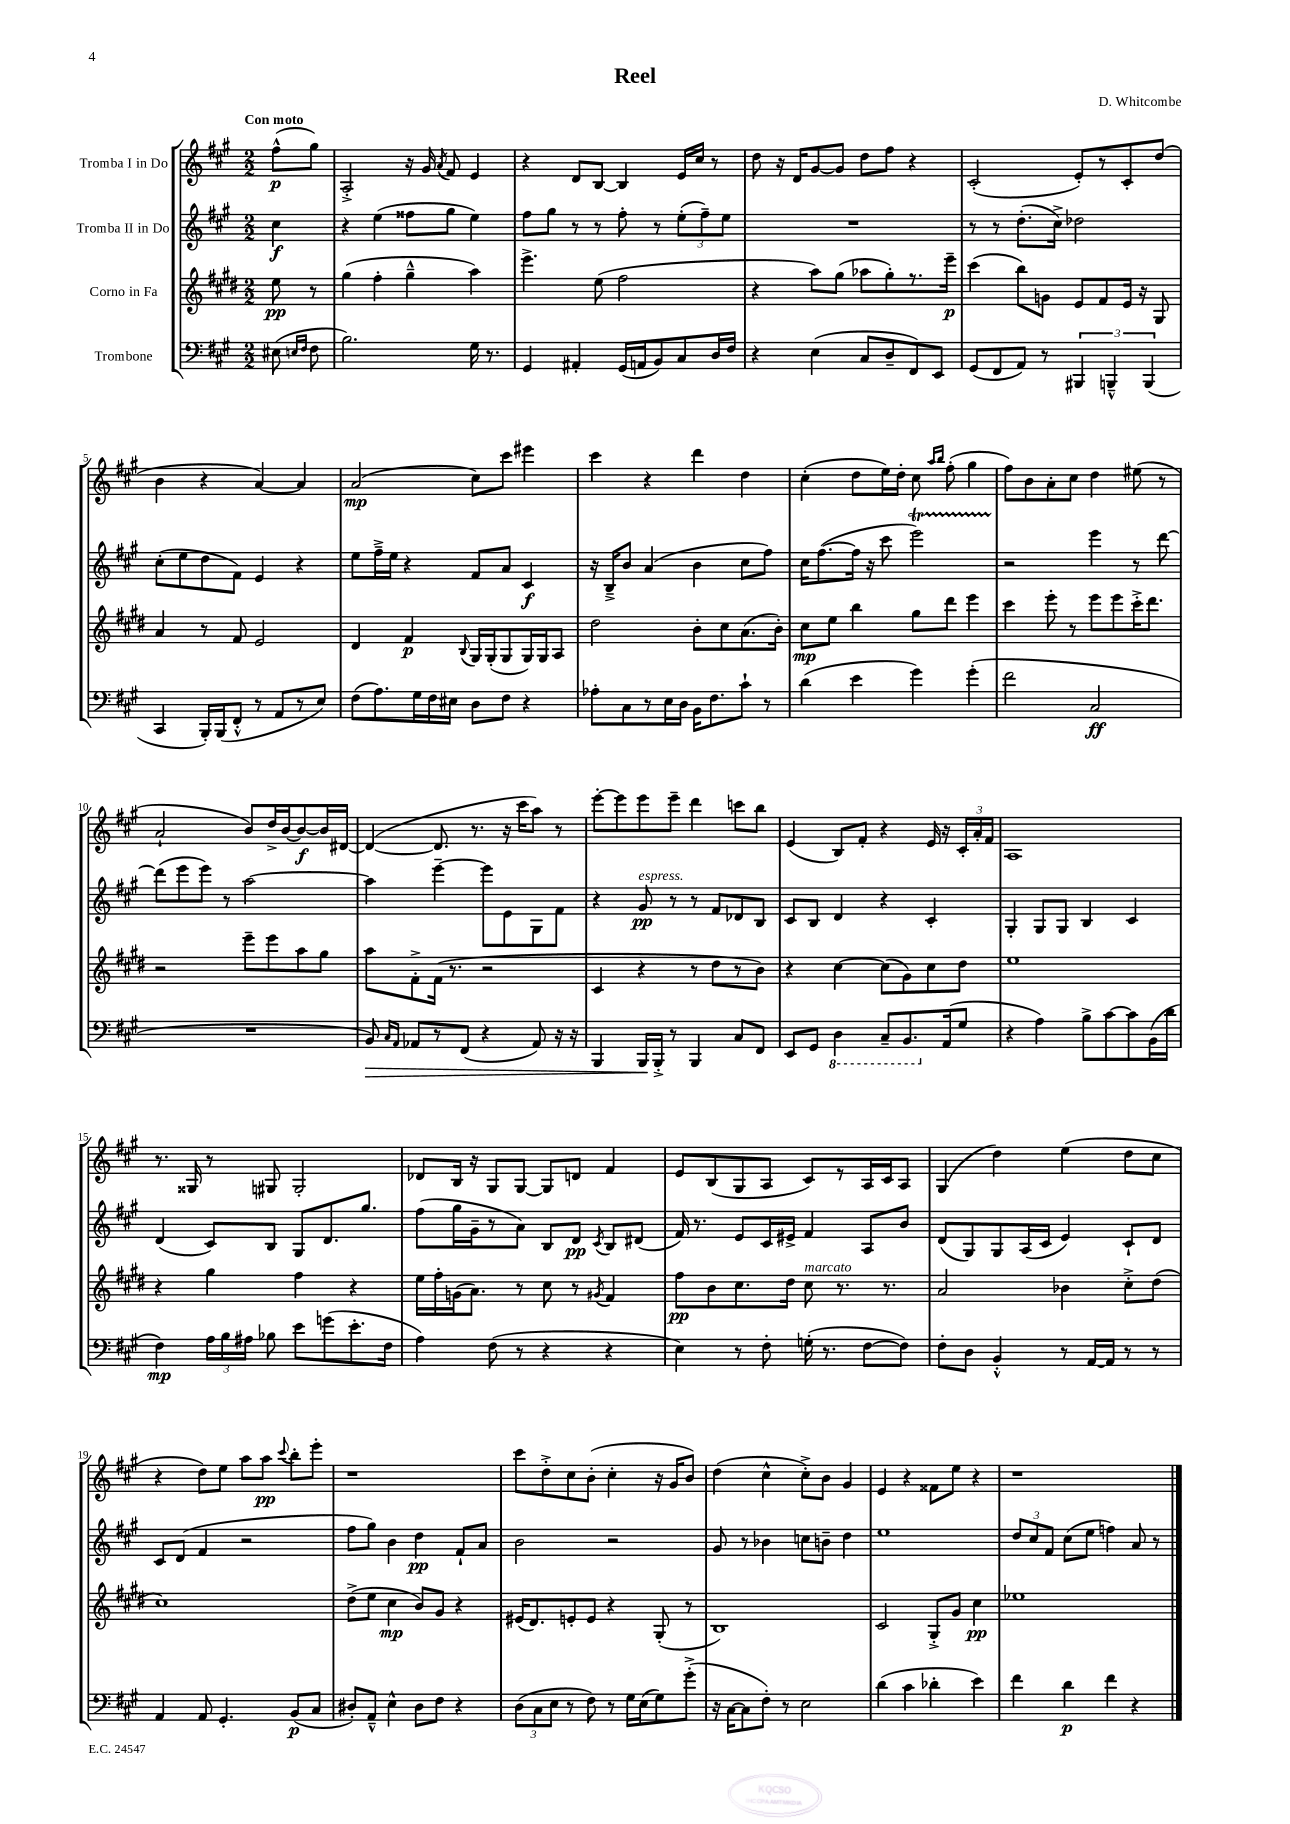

**kern	**kern	**kern	**kern
*staff4	*staff3	*staff2	*staff1
*clefF4	*clefG2	*clefG2	*clefG2
*k[f#c#g#]	*k[f#c#g#d#]	*k[f#c#g#]	*k[f#c#g#]
*M2/2	*M2/2	*M2/2	*M2/2
(8E#	8ee	4cc#	(8ff#^^
16qqE	.	.	.
16qqF#	.	.	.
8F#	8r	.	8gg#)
=	=	=	=
2.B)	(4gg#	4r	2A'^
.	4ff#'	(4ee	.
.	4gg#~^^	8ff##	16r
.	.	.	16g#
.	.	.	8qa
.	.	8gg#	8f#
16G#	4aa)	4ee)	4e
8.r	.	.	.
=	=	=	=
4GG#	4.eee^	8ff#	4r
.	.	8gg#	.
4AA#'	.	8r	8d
.	(8ee	8r	[8B
(16GG#	2ff#	8ff#'	4B]
16AA	.	.	.
8BB)	.	8r	.
8C#	.	(12ee'	16e
.	.	.	16cc#
.	.	12ff#~)	.
16D	.	.	8r
.	.	12ee	.
16F#	.	.	.
=	=	=	=
4r	4r	1r	8dd
.	.	.	16r
.	.	.	16d
(4E	8aa)	.	[8g#
.	(8gg#	.	8g#]
8C#	8aa-	.	8dd
8D~	8gg#')	.	8ff#
8FF#)	8.r	.	4r
8EE	.	.	.
.	16eee~	.	.
=	=	=	=
(8GG#	(4ccc#	8r	(2c#'
8FF#	.	8r	.
8AA)	8bb)	(8.dd'	.
8r	8g	.	.
.	.	16cc#^)	.
6BBB#	8e	2dd-	8e')
.	8f#	.	8r
6BBB~^^	.	.	.
.	16e	.	8c#'
.	16r	.	.
(6BBB	.	.	.
.	8G#	.	(8dd
=	=	=	=
4CC#	4a	(8cc#'	4b
.	.	8ee	.
16BBB')	8r	8dd	4r
(16BBB	.	.	.
8FF#'^^	8f#	8f#)	.
8r	2e	4e	[4a)
8AA	.	.	.
8r	.	4r	4a]
8E)	.	.	.
=	=	=	=
(8F#	4d#	8ee	(2a
8.A)	.	16ff#~^	.
.	.	16ee	.
.	4f#	4r	.
16G#	.	.	.
16F#	.	.	.
16E#	.	.	.
.	8qqB	.	.
8D	16G#	8f#	8cc#)
.	(16G#'	.	.
8F#	8G#	8a	8ccc#
4r	16G#)	4c#	4eee#
.	16G#	.	.
.	8A	.	.
=	=	=	=
8A-'	2dd#	16r	4ccc#
.	.	16B~^	.
8C#	.	8b	.
8r	.	(4a	4r
16E	.	.	.
16D	.	.	.
16BB	8b'	4b	4ddd
8.F#	.	.	.
.	8cc#	.	.
8c#`	(8.a	8cc#	4dd
8r	.	8ff#)	.
.	16b')	.	.
=	=	=	=
(4d	8cc#	16cc#	(4cc#'
.	.	([8.ff#	.
.	8ee	.	.
4e	4bb	16ff#]	8dd
.	.	16r	.
.	.	8ccc#	16ee)
.	.	.	16dd'
4g#)	8gg#	2eee)	8cc#
.	.	.	16qqaa
.	.	.	16qqbb
.	8ddd#	.	(8ff#'
(4g#'	4eee	.	4gg#
=	=	=	=
2f#	4ccc#	2r	8ff#)
.	.	.	8b
.	8eee'	.	8a'
.	8r	.	8cc#
2C#	8eee	4eee	4dd
.	8eee	.	.
.	16ccc#'^	8r	(8ee#
.	8.ddd#	.	.
.	.	[8ddd	8r
=	=	=	=
1r	2r	(8ddd]	2a`
.	.	8eee	.
.	.	8eee)	.
.	.	8r	.
.	8eee~	[2aa	8b)
.	8eee	.	16dd^
.	.	.	[16b
.	8aa	.	8b_
.	8gg#	.	16b]
.	.	.	[16d#
=	=	=	=
8BB)	8aa	4aa]	(4d#_
16qqC#	.	.	.
16qqAA	.	.	.
8AA-	8f#'^	.	.
8r	(16f#	[4eee~	8.d#]
.	8.r	.	.
(8FF#	.	.	.
.	.	.	8.r
4r	2r	8eee]	.
.	.	8e	16r
.	.	.	16ccc#
8AA-)	.	8G#	8aa)
16r	.	8f#	8r
16r	.	.	.
=	=	=	=
4BBB	4c#	4r	[8eee'
.	.	.	8eee]
16BBB	4r	8g#	8eee
16BBB'^	.	.	.
8r	.	8r	8eee~
4BBB	8r	8r	4ddd
.	8dd#	8f#	.
8C#	8r	8d-	8ccc
8FF#	8b)	8B	8bb
=	=	=	=
8EE	4r	8c#	(4e
8GG#	.	8B	.
4DD	[4cc#	4d	8B)
.	.	.	8f#'
8CC#~	(8cc#]	4r	4r
8.BBB	8g#)	.	.
.	8cc#	4c#'	16e
(16AA	.	.	16r
8G#	8dd#	.	24c#'
.	.	.	24a'
.	.	.	24f#
=	=	=	=
4r	1ee	4G#'	1A
4A)	.	8G#	.
.	.	8G#	.
8B^	.	4B	.
[8c#	.	.	.
8c#]	.	4c#	.
(16BB	.	.	.
16d	.	.	.
=	=	=	=
4F#)	4r	(4d	8.r
.	.	.	16G##
24A	4gg#	8c#)	8r
24B	.	.	.
24A#	.	.	.
8B-	.	8B	8G#
8e	4ff#	8G#	2G#'
(8g	.	8.d	.
8.e'	4r	.	.
.	.	8.gg#	.
16F#	.	.	.
=	=	=	=
4A)	16ee	(8ff#	8d-
.	16ff#'	.	.
.	(16g	16gg#	16B
.	8.a)	16g#~	16r
(8F#	.	8r	8G#
8r	8r	8a)	[8G#
4r	8cc#	8B	8G#]
.	8r	8d	8d
.	8qg#	8qc#	.
4r	4f#	8B	4f#
.	.	(8d#	.
=	=	=	=
4E)	8ff#	16f#)	8e
.	.	8.r	.
.	8b	.	(8B
8r	8.cc#	8e	8G#
8F#'	.	16c#	8A
.	16dd#	16e#^	.
(16G'	8cc#	4f#	8c#)
8.r	.	.	.
.	8.r	.	8r
[8F#	.	8A	16A
.	8.r	.	16c#
8F#])	.	8b	8A
=	=	=	=
8F#'	2a	(8d	(4G#
8D	.	8G#)	.
4BB'^^	.	8G#	4dd)
.	.	(16A	.
.	.	16c#	.
8r	4b-	4e)	(4ee
[16AA	.	.	.
16AA]	.	.	.
8r	8cc#'^	8c#`	8dd
8r	(8dd#	8d	8cc#
=	=	=	=
4AA	1cc#)	8c#	4r
.	.	(8d	.
8AA	.	4f#	8dd)
4.GG#'	.	.	8ee
.	.	2r	8aa
.	.	.	8aa
.	.	.	8qqccc#
(8BB	.	.	8bb'
8C#	.	.	8eee'
=	=	=	=
8D#')	(8dd#^	8ff#	1r
8AA~^^	8ee	8gg#)	.
4E^^	4cc#	4b	.
8D#	8b)	4dd	.
8F#	8g#	.	.
4r	4r	8f#`	.
.	.	8a	.
=	=	=	=
(12D	(16e#	2b	8ccc#
.	8.d#)	.	.
12C#	.	.	.
.	.	.	8dd'^
12E	.	.	.
8r	8e'	.	8cc#
8F#)	8e	.	(8b'
8r	4r	2r	4cc#'
16G#	.	.	.
(16E	.	.	.
8G#)	(8G#'	.	16r
.	.	.	16g#
(8g#'^	8r	.	8b)
=	=	=	=
16r	1B)	8g#	(4dd
[16C#	.	.	.
8C#]	.	8r	.
8F#')	.	4b-	4cc#^^
8r	.	.	.
2E	.	8cc	8cc#'^)
.	.	8b~	8b
.	.	4dd	4g#
=	=	=	=
(4d	2c#	1ee	4e
4c#	.	.	4r
4d-'	8G#'^	.	8f##
.	8g#	.	8ee
4e)	4cc#	.	4r
=	=	=	=
4f#	1ee-	12dd	1r
.	.	12cc#	.
.	.	12f#	.
4d	.	(8cc#	.
.	.	8ee	.
4f#	.	4ff)	.
4r	.	8a	.
.	.	8r	.
==	==	==	==
*-	*-	*-	*-
